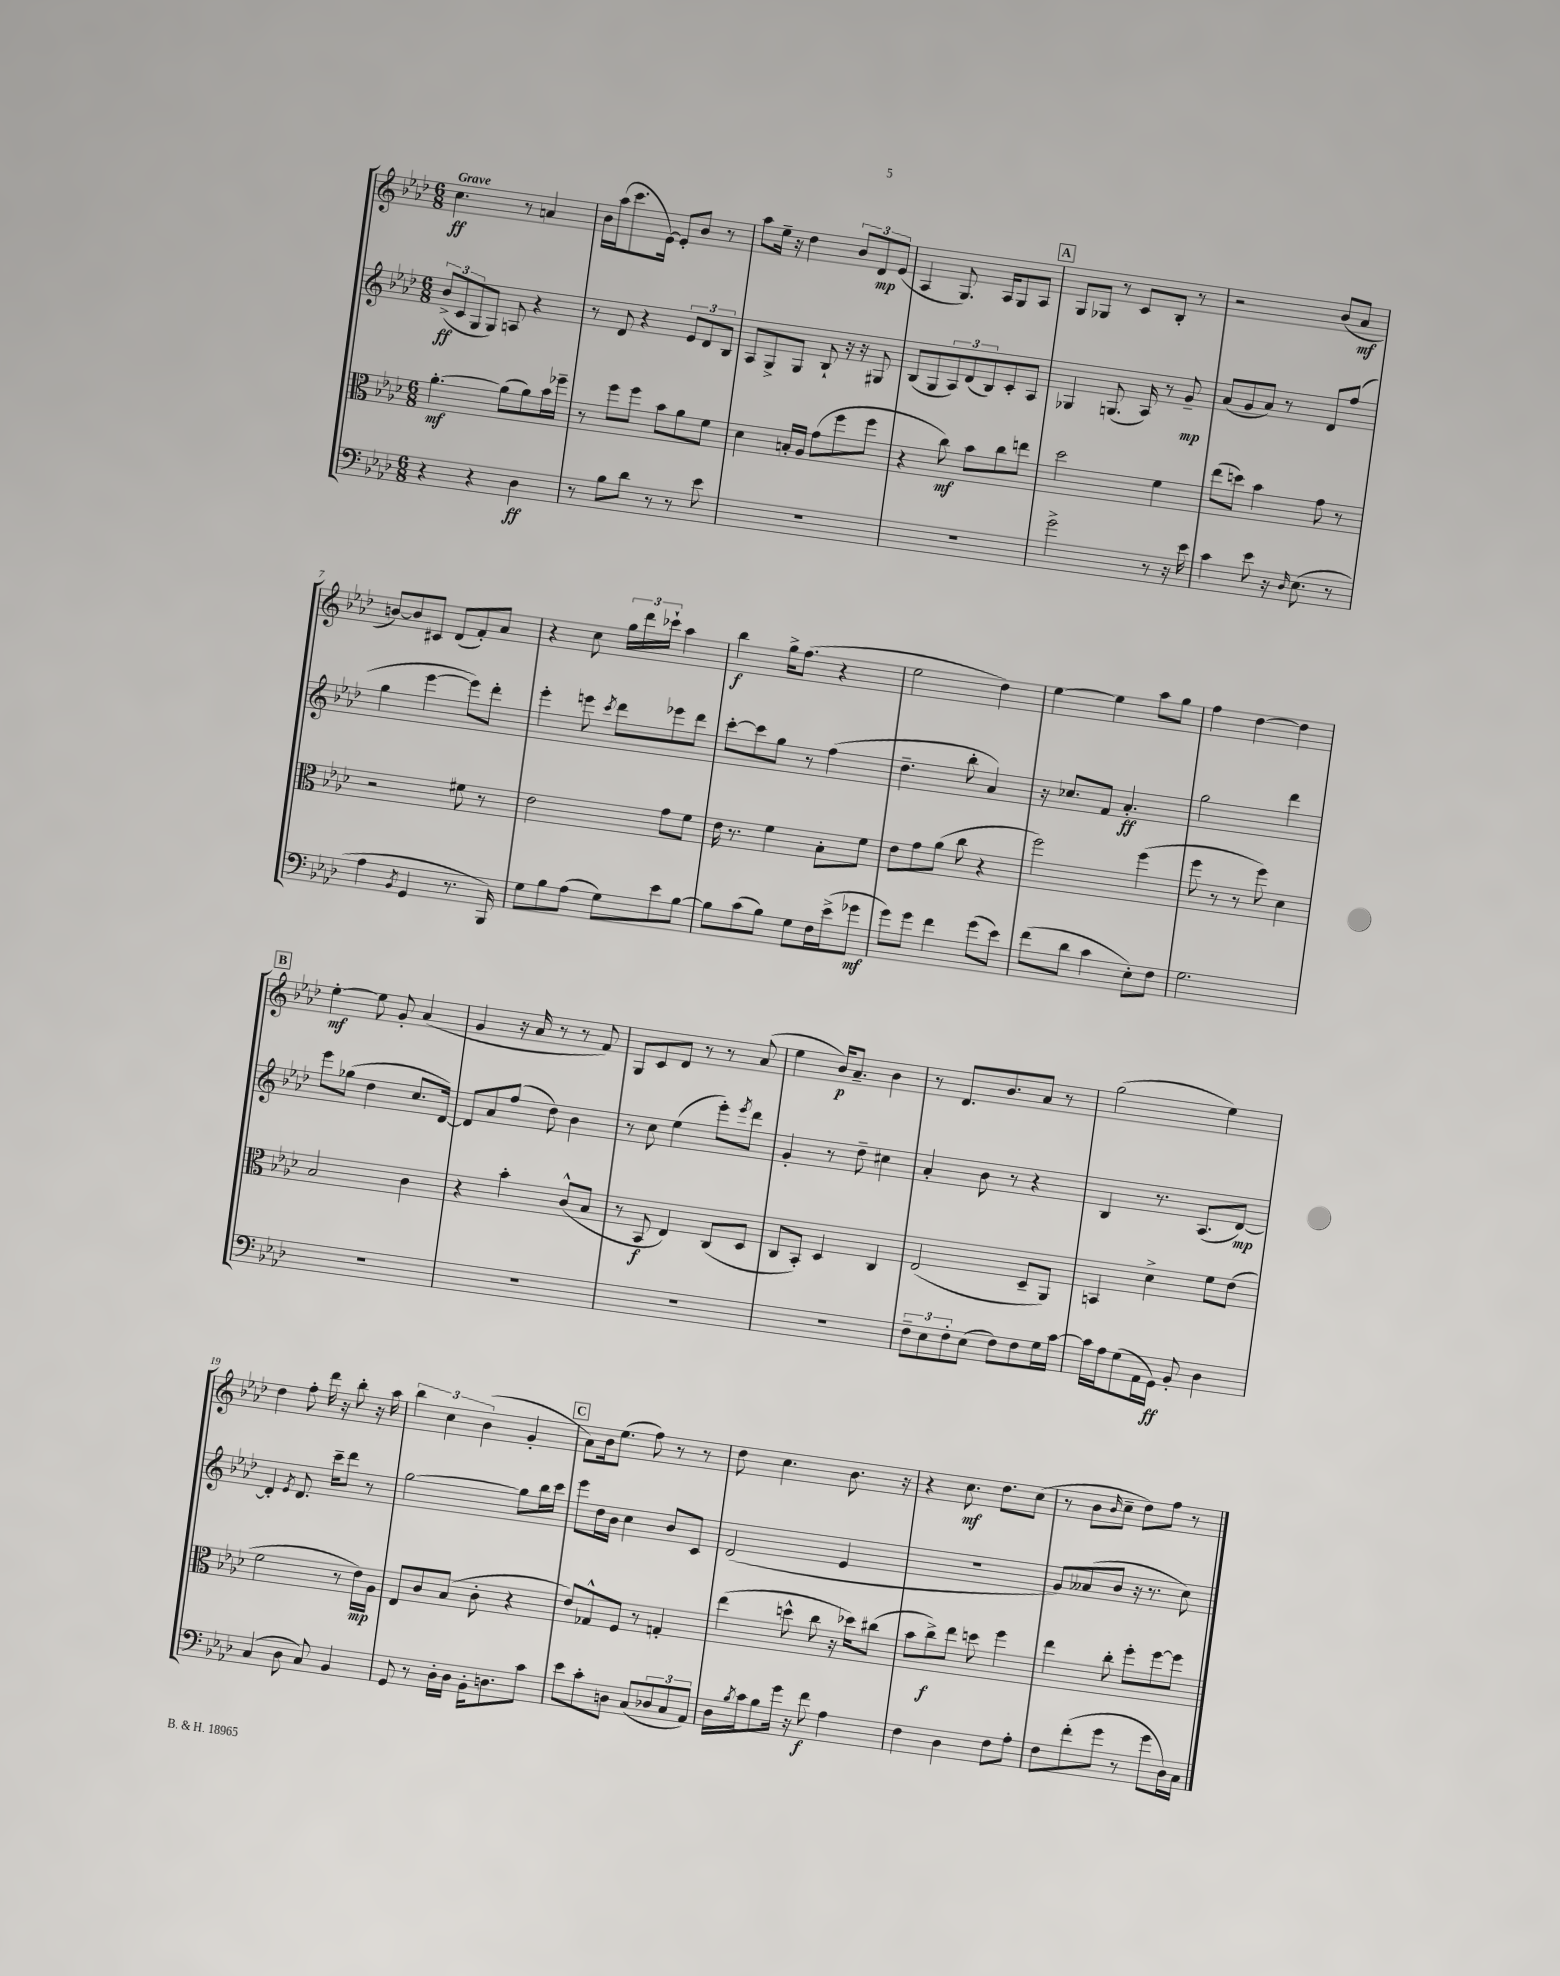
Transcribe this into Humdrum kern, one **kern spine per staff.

**kern	**dynam	**kern	**dynam	**kern	**dynam	**kern	**dynam
*part4	*part4	*part3	*part3	*part2	*part2	*part1	*part1
*staff4	*staff4	*staff3	*staff3	*staff2	*staff2	*staff1	*staff1
*clefF4	*	*clefC3	*	*clefG2	*	*clefG2	*
*k[b-e-a-d-]	*	*k[b-e-a-d-]	*	*k[b-e-a-d-]	*	*k[b-e-a-d-]	*
*M6/8	*	*M6/8	*	*M6/8	*	*M6/8	*
=1	=1	=1	=1	=1	=1	=1	=1
!	!	!	!	!	!	!LO:TX:a:B:t=Grave	!
4r	.	[4.a-'\	mf	(12b-^/L	ff	4.cc\	ff
.	.	.	.	12c/	.	.	.
.	.	.	.	12G/	.	.	.
4r	.	.	.	8G/J)	.	.	.
.	.	(8a-\L]	.	8An/	.	8r	.
4D-\	ff	8a-\)	.	4r	.	4an/	.
.	.	16b-\L	.	.	.	.	.
.	.	16ff-X~\JJ	.	.	.	.	.
=2	=2	=2	=2	=2	=2	=2	=2
8r	.	8r	.	8r	.	16b-\LL	.
.	.	.	.	.	.	(16aa-\J	.
8B-\L	.	8ff\L	.	8d-/	.	8.ccc\	.
8d-\J	.	8ff\J	.	4r	.	.	.
.	.	.	.	.	.	[16e-\Jk)	.
8r	.	8b-\L	.	.	.	8e-'/L]	.
8r	.	8a-\	.	12e-/L	.	8b-/J	.
.	.	.	.	12d-/	.	.	.
8e-\	.	8f\J	.	.	.	8r	.
.	.	.	.	12B-/J	.	.	.
=3	=3	=3	=3	=3	=3	=3	=3
2.r	.	4d-\	.	8A-/L	.	8aa-\L	.
.	.	.	.	8G^/	.	16ee-~\Jk	.
.	.	.	.	.	.	16r	.
.	.	16Bn'/LL	.	8G/J	.	4dd-\	.
.	.	16A-/JJ	.	.	.	.	.
.	.	(8g\L	.	8B-`/	.	.	.
.	.	8ff\	.	16r	.	12b-/L	.
.	.	.	.	16r	.	.	.
.	.	.	.	.	.	12d-/	mp
.	.	8ff\J	.	8G#X/	.	.	.
.	.	.	.	.	.	(12e-/J	.
=4	=4	=4	=4	=4	=4	=4	=4
2.r	.	4r	.	(8B-/L	.	4A-/	.
.	.	.	.	8G/	.	.	.
.	.	8cc\)	mf	12A-/)	.	8.G/)	.
.	.	.	.	(12d-/	.	.	.
.	.	8b-\L	.	.	.	.	.
.	.	.	.	12B-/)	.	.	.
.	.	.	.	.	.	16A-/KL	.
.	.	8cc\	.	8c'/	.	8G/	.
.	.	8een\J	.	8A-/J	.	8A-/J	.
!!LO:REH:place=s1:t=A
=5	=5	=5	=5	=5	=5	=5	=5
2g^\	.	2dd-\	.	4G-X/	.	8G/L	.
.	.	.	.	.	.	8G-X/J	.
.	.	.	.	(8.Gn/	.	8r	.
.	.	.	.	.	.	8c/L	.
.	.	.	.	16A-/)	.	.	.
8r	.	4f\	.	8r	.	8B-'/J	.
16r	.	.	.	8g~/	mp	8r	.
16e-\	.	.	.	.	.	.	.
=6	=6	=6	=6	=6	=6	=6	=6
4c\	.	(8ee-\L	.	(8a-/L	.	2r	.
.	.	8ddn\J)	.	8g/	.	.	.
8e-\	.	4b-\	.	8a-/J)	.	.	.
16r	.	.	.	8r	.	.	.
16qqD-/	.	.	.	.	.	.	.
(8.E-\	.	.	.	.	.	.	.
.	.	8g\	.	8d-/L	.	(8b-/L	.
8r	.	8r	.	(8ff/J	.	8a-/J	mf
!!LO:LB:g=z
=7	=7	=7	=7	=7	=7	=7	=7
4A-\	.	2r	.	4gg\	.	[8bn/L)	.
.	.	.	.	.	.	8b/]	.
8qBB-/	.	.	.	.	.	.	.
4GG/	.	.	.	[4eee-\	.	8c#X/J	.
.	.	.	.	.	.	(8d-/L	.
8.r	.	8f#X\	.	8eee-\L])	.	8f'/)	.
.	.	8r	.	8ddd-'\J	.	8a-/J	.
16BBB-/)	.	.	.	.	.	.	.
=8	=8	=8	=8	=8	=8	=8	=8
8G\L	.	2e-\	.	4eee-'\	.	4r	.
8B-\	.	.	.	.	.	.	.
(8A-\J	.	.	.	8eeen\	.	8cc\	.
.	.	.	.	8qccc/	.	.	.
8G\L)	.	.	.	8ddd-\L	.	24gg\LL	.
.	.	.	.	.	.	24ddd-\	.
.	.	.	.	.	.	24ccc-X`\JJ	.
8e-\	.	8g\L	.	8eee-X\	.	4aa-\	.
[8B-\J	.	8f\J	.	8ddd-\J	.	.	.
=9	=9	=9	=9	=9	=9	=9	=9
8B-\L]	.	16e-\	.	[8ccc'\L	.	4bb-\	f
.	.	8.r	.	.	.	.	.
(8c\	.	.	.	8ccc\]	.	.	.
8B-\J)	.	4f\	.	8gg\J	.	16gg^\KL	.
.	.	.	.	.	.	(8.ff\J	.
8G\L	.	.	.	8r	.	.	.
16F\L	.	8B-'\L	.	(4ff\	.	4r	.
(16e-^\J	.	.	.	.	.	.	.
8g-X\J	mf	8f\J	.	.	.	.	.
=10	=10	=10	=10	=10	=10	=10	=10
8g\L)	.	8e-\L	.	4.dd-~\	.	2ee-\	.
8g\J	.	8g\	.	.	.	.	.
4f\	.	(8a-\J	.	.	.	.	.
.	.	8cc\	.	8bb-'\	.	.	.
(8g\L	.	4r	.	4a-/)	.	4dd-\)	.
8e-\J)	.	.	.	.	.	.	.
=11	=11	=11	=11	=11	=11	=11	=11
(8f\L	.	2ff\)	.	16r	.	[4ee-\	.
.	.	.	.	8.cc-X/L	.	.	.
8d-\J	.	.	.	.	.	.	.
4c\	.	.	.	8f/J	.	4ee-\]	.
.	.	.	.	4.a-'/	ff	.	.
8E-'\L)	.	(4ff\	.	.	.	8aa-\L	.
8F\J	.	.	.	.	.	8gg\J	.
=12	=12	=12	=12	=12	=12	=12	=12
2.G\	.	8ff\	.	2gg\	.	4ff\	.
.	.	8r	.	.	.	.	.
.	.	8r	.	.	.	[4dd-\	.
.	.	8ff\)	.	.	.	.	.
.	.	4d-\	.	4ddd-\	.	4dd-\]	.
!!LO:LB:g=z
!!LO:REH:place=s1:t=B
=13	=13	=13	=13	=13	=13	=13	=13
2.r	.	2B-/	.	8eee-\L	.	[4ee-'\	mf
.	.	.	.	(8gg-X\J	.	.	.
.	.	.	.	4dd-\	.	8ee-\]	.
.	.	.	.	.	.	8g'/	.
.	.	4c\	.	8.cc/L	.	(4a-/	.
.	.	.	.	[16d-/Jk)	.	.	.
=14	=14	=14	=14	=14	=14	=14	=14
2.r	.	4r	.	8d-/L]	.	4g/	.
.	.	.	.	8a-/	.	.	.
.	.	4b-'\	.	(8ff/J	.	16r	.
.	.	.	.	.	.	16a-/	.
.	.	.	.	8dd-\)	.	8r	.
.	.	(8c^^/L	.	4b-\	.	8r	.
.	.	8B-/J	.	.	.	8f/)	.
=15	=15	=15	=15	=15	=15	=15	=15
2.r	.	8r	.	8r	.	8G/L	.
.	.	8BB-/	f	8cc\	.	8c/	.
.	.	4E-/)	.	(4ee-\	.	8d-/J	.
.	.	.	.	.	.	8r	.
.	.	(8C/L	.	8eee-'\L)	.	8r	.
.	.	.	.	8qeee-/	.	.	.
.	.	8D-/J	.	8ddd-\J	.	(8a-/	.
=16	=16	=16	=16	=16	=16	=16	=16
2.r	.	8C/L	.	4g'/	.	4ee-\	.
.	.	8BB-'/J)	.	.	.	.	.
.	.	4D-/	.	8r	.	16b-/KL)	p
.	.	.	.	.	.	8.a-~/J	.
.	.	.	.	8dd-~\	.	.	.
.	.	4C/	.	4cc#X\	.	4b-\	.
=17	=17	=17	=17	=17	=17	=17	=17
12F~\L	.	(2E-/	.	4a-'/	.	8r	.
12E-\	.	.	.	.	.	.	.
.	.	.	.	.	.	8.d-/L	.
12F'\	.	.	.	.	.	.	.
(8E-\J	.	.	.	8b-\	.	.	.
.	.	.	.	.	.	8.b-/	.
8F\L)	.	.	.	8r	.	.	.
8F\	.	8D-~/L	.	4r	.	8a-/J	.
16G\L	.	8AA-/J)	.	.	.	8r	.
[16c\JJ	.	.	.	.	.	.	.
=18	=18	=18	=18	=18	=18	=18	=18
16c\LL]	.	4BBn/	.	4B-/	.	(2gg\	.
16A-\J	.	.	.	.	.	.	.
(8G\	.	.	.	.	.	.	.
16AA-\L	.	4d-^\	.	8.r	.	.	.
16GG\JJ)	ff	.	.	.	.	.	.
8BB-'/	.	.	.	.	.	.	.
.	.	.	.	(8.A-/L	.	.	.
4D-\	.	8f\L	.	.	.	4ee-\)	.
.	.	(8e-\J	.	[8d-/J)	mp	.	.
!!LO:LB:g=z
=19	=19	=19	=19	=19	=19	=19	=19
(4C/	.	2f\	.	4d-'/]	.	4dd-\	.
.	.	.	.	8qe-/	.	.	.
8D-\	.	.	.	8.d-/	.	8ff'\	.
8C/)	.	.	.	.	.	16ddd-\	.
.	.	.	.	16ccc~\KL	.	16r	.
4BB-/	.	8r	.	8ddd-\J	.	8bb-'\	.
.	.	16e-\LL)	mp	8r	.	16r	.
.	.	16A-\JJ	.	.	.	16aa-\	.
=20	=20	=20	=20	=20	=20	=20	=20
8GG/	.	8E-/L	.	[2gg\	.	6bb-\	.
8r	.	8c/	.	.	.	.	.
.	.	.	.	.	.	6cc\	.
16D-'\LL	.	(8B-/J	.	.	.	.	.
16D-\JJ	.	.	.	.	.	.	.
.	.	.	.	.	.	(6b-\	.
16BB-'\KL	.	8c'\	.	.	.	.	.
8.Dn\	.	.	.	.	.	.	.
.	.	4r	.	8gg\L]	.	4g'/	.
8c\J	.	.	.	16bb-\L	.	.	.
.	.	.	.	16ccc\JJ	.	.	.
!!LO:REH:place=s1:t=C
=21	=21	=21	=21	=21	=21	=21	=21
8e-\L	.	8e-/L)	.	8eee-\L	.	8a-\L)	.
8c'\	.	8G-X^^/	.	16dd-\L	.	16b-\k	.
.	.	.	.	16b-\JJ	.	(8.ee-\J	.
8Dn\J	.	8F/J	.	4cc\	.	.	.
(8C/L	.	8r	.	.	.	8ff\)	.
12D-X/	.	4Gn'/	.	8b-/L	.	8r	.
12C/	.	.	.	.	.	.	.
.	.	.	.	8c/J	.	8r	.
12AA-/J)	.	.	.	.	.	.	.
=22	=22	=22	=22	=22	=22	=22	=22
16D-\LL	.	(4ee-\	.	(2d-/	.	8dd-\	.
8qB-/	.	.	.	.	.	.	.
16c\J	.	.	.	.	.	.	.
8B-\	.	.	.	.	.	4.cc\	.
16g\Jk	.	8ddn^^\	.	.	.	.	.
16r	.	.	.	.	.	.	.
8f\	f	8cc\	.	.	.	.	.
4A-\	.	16r	.	4e-/	.	8.b-\	.
.	.	16dd-X\KL)	.	.	.	.	.
.	.	(8cc#X\J	.	.	.	.	.
.	.	.	.	.	.	16r	.
=23	=23	=23	=23	=23	=23	=23	=23
4F\	.	8b-\L	.	2.r	.	4r	.
.	.	8cc^\)	f	.	.	.	.
4D-\	.	8ee-\J	.	.	.	8.cc\	mf
.	.	8ddn\	.	.	.	.	.
.	.	.	.	.	.	8.dd-\L	.
8F\L	.	4ff\	.	.	.	.	.
8A-'\J	.	.	.	.	.	(8cc\J	.
=24	=24	=24	=24	=24	=24	=24	=24
8F\L	.	4ee-\	.	8g/L)	.	8r	.
(8f'\	.	.	.	(8a--X/	.	8b-\L	.
.	.	.	.	.	.	16qqb-/	.
8g\J	.	8cc'\	.	8b-/J	.	8cc~\J	.
8r	.	8ff'\L	.	16r	.	8dd-\L)	.
.	.	.	.	8.r	.	.	.
8g\L	.	[8ff\	.	.	.	8ff\J	.
16D-\L)	.	8ff\J]	.	8cc\)	.	8r	.
16C\JJ	.	.	.	.	.	.	.
==	==	==	==	==	==	==	==
*-	*-	*-	*-	*-	*-	*-	*-
